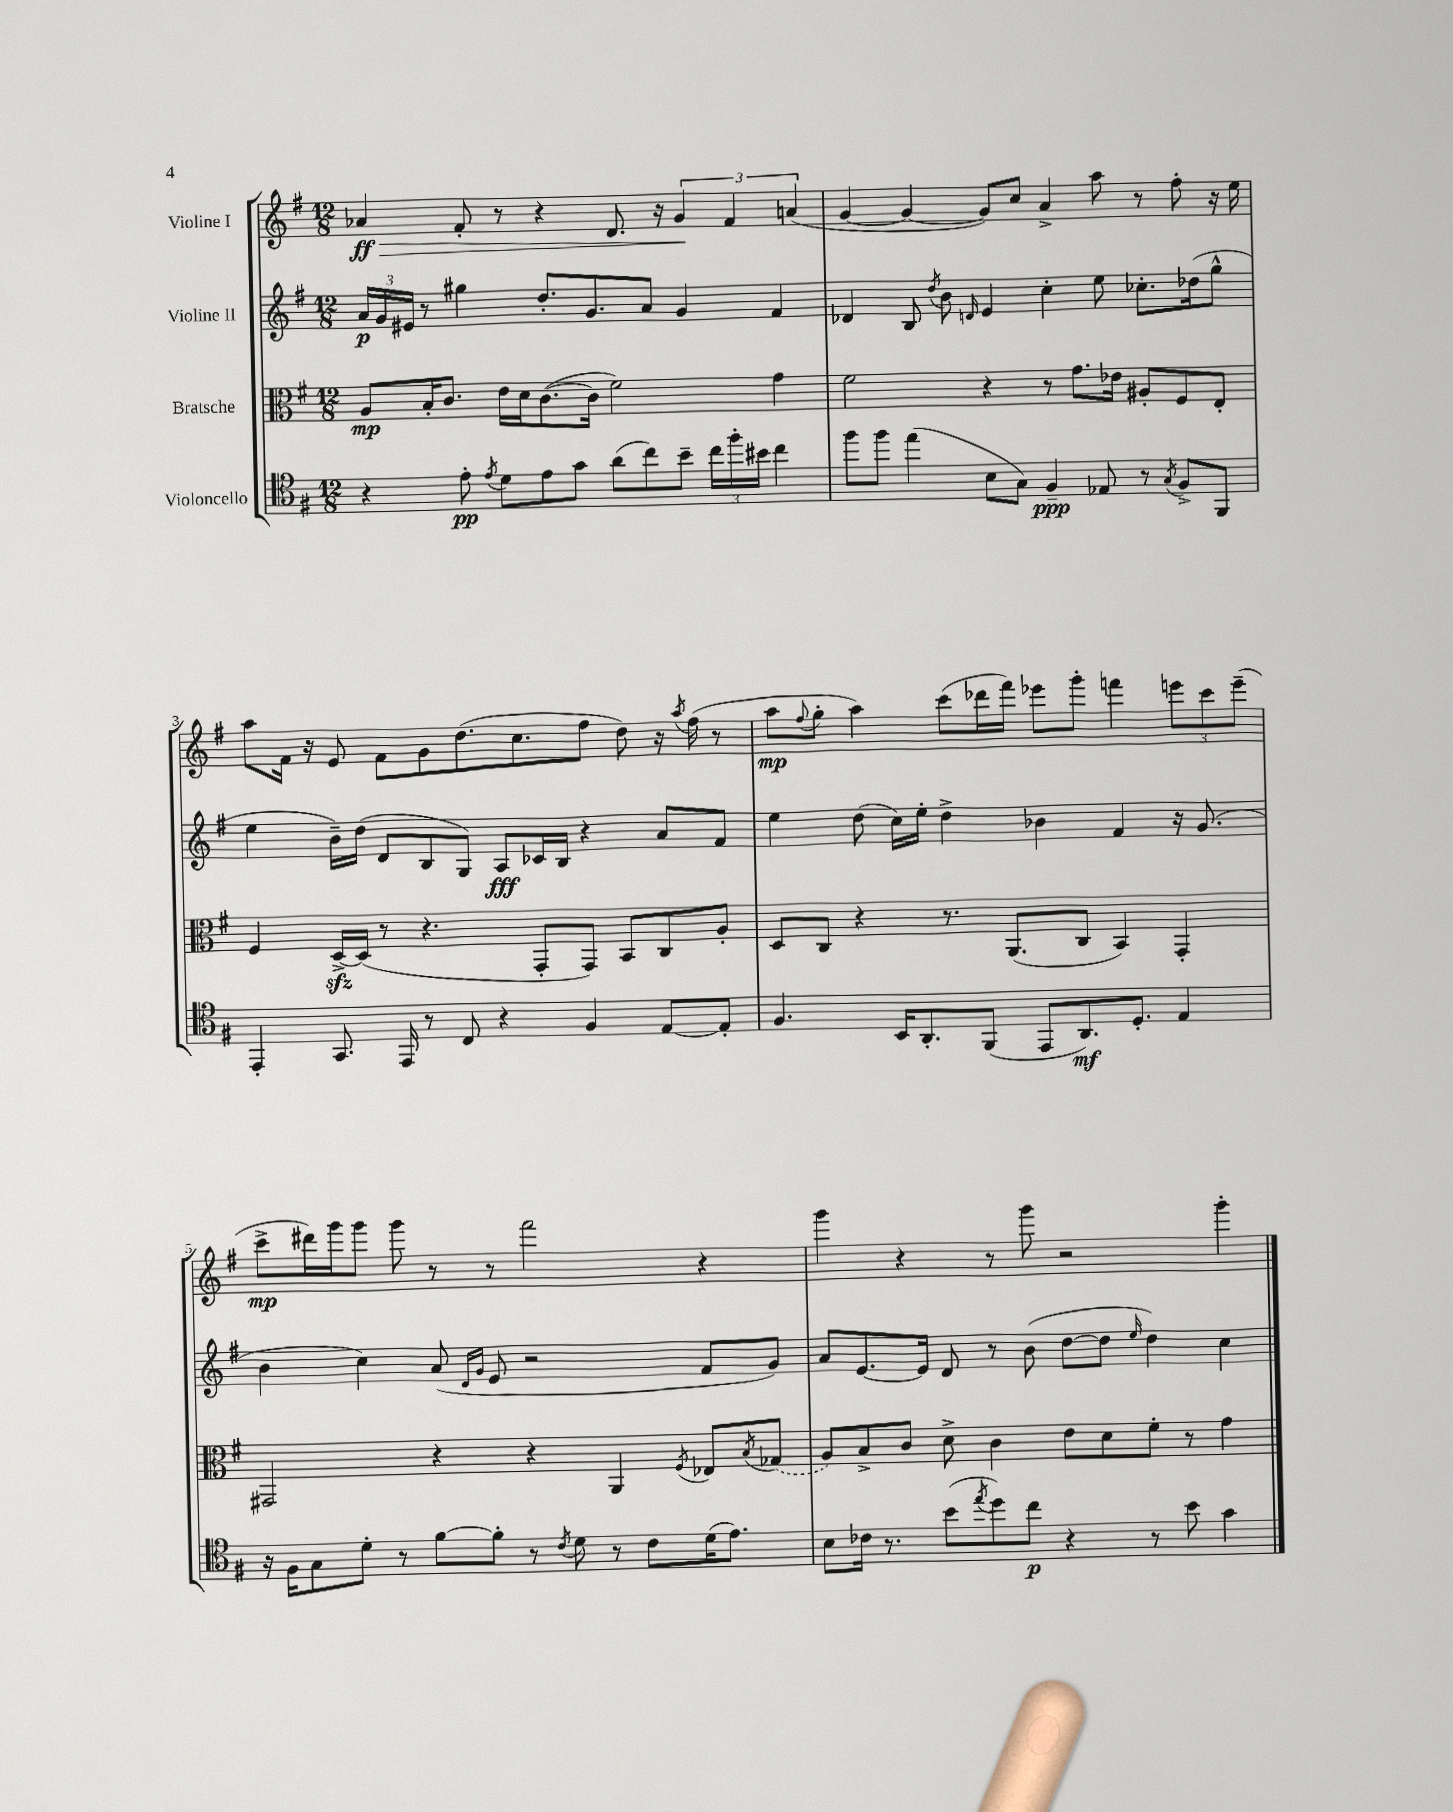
<<
\new StaffGroup <<
\new Staff = "s0" \with { instrumentName = "Violine I" } {
    \clef treble \key g \major \numericTimeSignature \time 12/8
    aes'4\ff\> fis'8-. r8 r4 d'8. r16 \tuplet 3/2 { g'4\! fis'4 a'4( } |
    g'4~ g'4~ g'8) c''8 a'4-> a''8 r8 fis''8-. r16 e''16 |
    a''8 fis'16 r16 e'8 fis'8 g'8 d''8.( c''8. fis''8 d''8) r16 \acciaccatura { a''8 } fis''16( r8 |
    a''8\mp \appoggiatura { fis''8 } g''8-. a''4) c'''8( des'''16 fis'''16) ees'''8 g'''8-. f'''4 \tuplet 3/2 { e'''8 c'''8 e'''8--( } |
    c'''8->\mp dis'''16) g'''16 g'''8 g'''8 r8 r8 fis'''2 r4 |
    g'''4 r4 r8 g'''8 r2 g'''4-. \bar "|." |
}
\new Staff = "s1" \with { instrumentName = "Violine II" } {
    \clef treble \key g \major \numericTimeSignature \time 12/8
    \tuplet 3/2 { a'16\p g'16 eis'16 } r8 gis''4 d''8.-. g'8. a'8 g'4 fis'4 |
    des'4 b8 \acciaccatura { d''8 } b'8 \grace { d'16 } e'4 c''4-. e''8 ces''8.-. des''16( g''8-^ |
    e''4 b'16--) d''16( d'8 b8 g8) a8\fff ces'16 b16 r4 a'8 fis'8 |
    e''4 d''8( c''16) e''16-. d''4-> bes'4 fis'4 r16 g'8.( |
    b'4 c''4) a'8( \grace { d'16 g'16 } e'8 r2 fis'8 g'8) |
    a'8 e'8.~ e'16 d'8 r8 b'8( d''8~ d''8 \grace { e''16 } d''4) c''4 \bar "|." |
}
\new Staff = "s2" \with { instrumentName = "Bratsche" } {
    \clef alto \key g \major \numericTimeSignature \time 12/8
    a8\mp b16-. c'8. e'16 d'16 c'8.~( c'16 fis'2) g'4 |
    fis'2 r4 r8 g'8. ees'16 ais8-. fis8 e8-. |
    fis4 d16~->\sfz d16( r8 r4. g,8-. g,8) b,8 c8 a8-. |
    d8 c8 r4 r8. a,8.( c8 b,4) g,4-. |
    gis,2 r4 r4 a,4 \acciaccatura { fis8 } ees8 \acciaccatura { b8 } \once \slurDashed ges8( |
    a8) b8-> c'8 d'8-> c'4 e'8 d'8 fis'8-. r8 g'4 \bar "|." |
}
\new Staff = "s3" \with { instrumentName = "Violoncello" } {
    \clef tenor \key g \major \numericTimeSignature \time 12/8
    r4 e'8-.\pp \acciaccatura { e'8 } d'8 e'8 g'8 a'8( c''8) b'8-- \tuplet 3/2 { c''16 fis''16-. bis'16 } c''4 |
    fis''8 fis''8 e''4( b8 g8) fis4--\ppp ees8 r8 \acciaccatura { g8 } fis8-> fis,8 |
    e,4-. g,8. e,16 r8 c8 r4 fis4 e8~ e8-. |
    fis4. b,16 a,8.-. fis,8( e,8 a,8.\mf) d8.-. e4 |
    r16 fis16 g8 d'8-. r8 fis'8~ fis'8-. r8 \acciaccatura { c'8 } d'8 r8 c'8 d'16( e'8.) |
    b8 ces'16 r8. b'8( \acciaccatura { e''8 } d''8) c''8\p r4 r8 b'8 g'4 \bar "|." |
}
>>
>>
